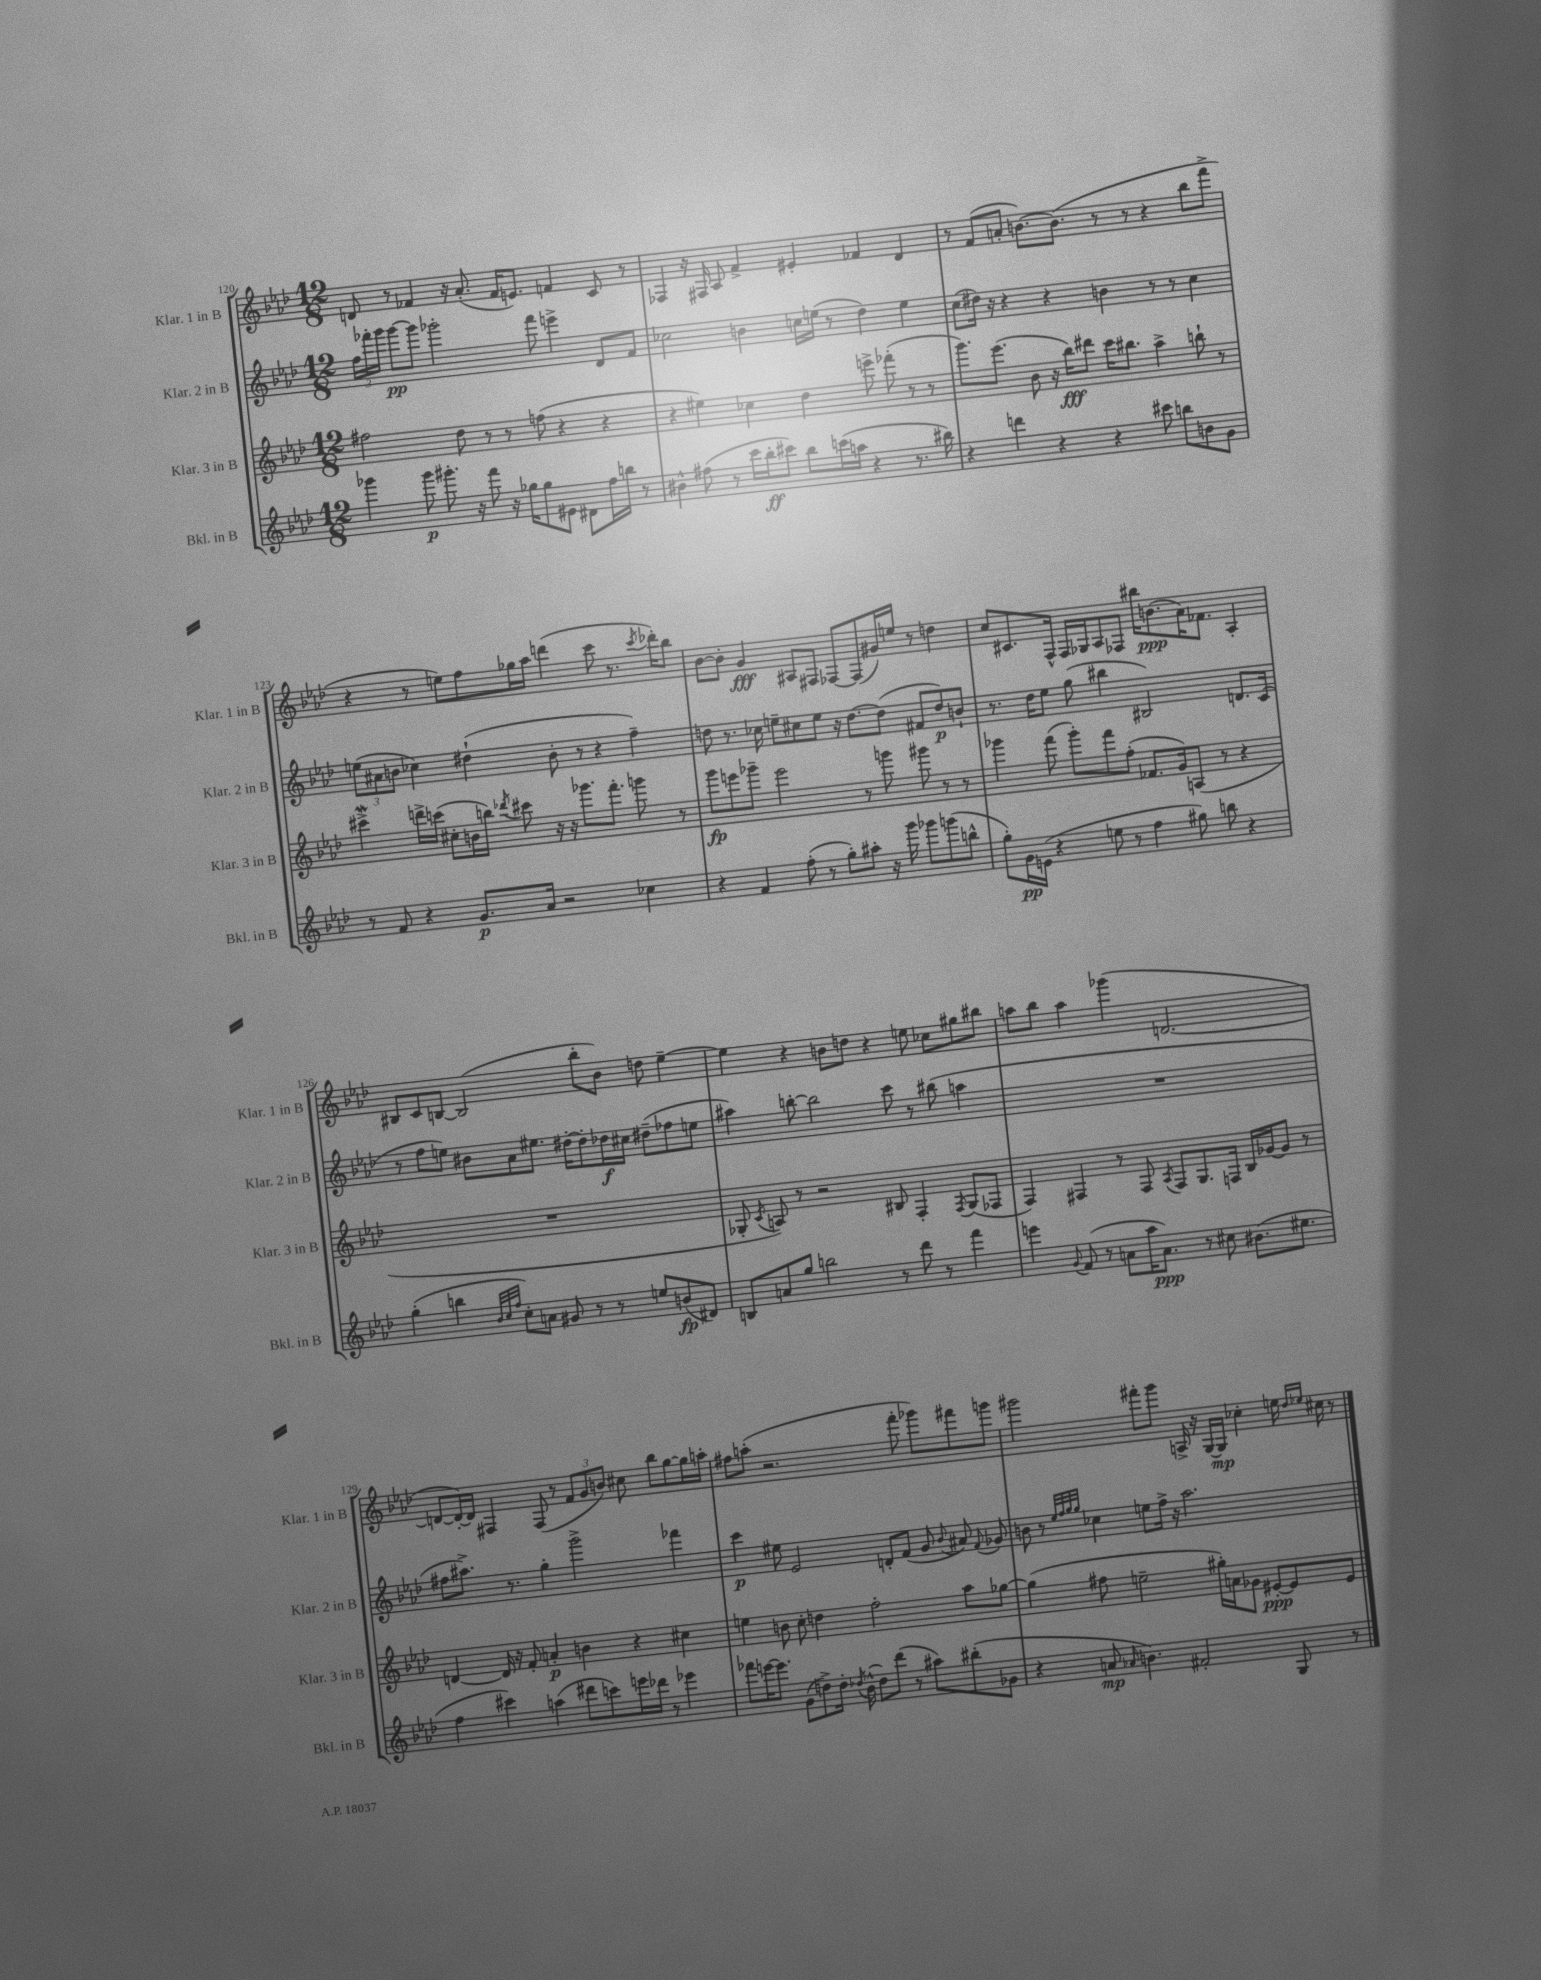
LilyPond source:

<<
\new StaffGroup <<
\new Staff = "s0" \with { instrumentName = "Klar. 1 in B" shortInstrumentName = "Klar. 1 in B" } {
    \clef treble \key aes \major \numericTimeSignature \time 12/8
    \autoBeamOff d'8 r8 fes'4 r16 aes'8.-.( fes'16[ e'8.]) f'4 c'8 r8 |
    fes4 r16 fis16 aes8 f'4-> eis'4-. fes'4 des'4 |
    r8 f'8[( a'8]-. b'8.[~) b'8.]( r8 r8 r4 bes''8[ f'''8]-> |
    r4 r8 e''8[) f''8 ges''16 aes''16] d'''4( c'''8 r8. \acciaccatura { c'''8 } des'''16[-.) bes''8] |
    bes'8[~ bes'8]-. g'4\fff ais8[ fis8] fes8[~ fes8( gis'16) e''16] r8 d''4 |
    c''8[ cis'8. f16]-^ f16[ ges16 aes8 fes8] bis''16[ b'8.\ppp( aes'16) fes'8.] aes4-. |
    bis8[ c'8 b8]~ b2( bes''8[-. bes'8]) d''8 ees''4~-- |
    ees''4 r4 b'8[ d''8] r4 e''8 ces''8[ gis''8 bis''8] |
    a''8[ bes''8] a''4 ges'''4( d'2.~ |
    d'8[~ d'16~-.) d'16] fis4 fis8( r8 \tuplet 3/2 { f'8[ g'8 b'8]) } cis''8 bes''8[ g''8~ g''16 a''16]-. |
    fis''8[ a''8]-.( r2. f'''8-. ges'''8[) fis'''8 g'''8] |
    gis'''2 fis'''8[-. gis'''8] a16-> r16 g16[~ g16]\mp ces''4-. e''16 \grace { des''16[ ees''16] } cis''16 r8 \bar "|." |
}
\new Staff = "s1" \with { instrumentName = "Klar. 2 in B" shortInstrumentName = "Klar. 2 in B" } {
    \clef treble \key aes \major \numericTimeSignature \time 12/8
    \autoBeamOff \tuplet 3/2 { f''16[ fes'''16-. g'''16] } g'''8[~\pp g'''8] ges'''2-. fes'''8 e'''4-> des'8[ f'8] |
    ces''2 b'4 c''16[ e''16]( r8 des''4) e''4 |
    c''8[( dis''16]) r16 r4 r4 b'4 r8 r8 c''4 |
    \tuplet 3/2 { e''8[( ais'8 b'8] } ces''4) dis''4-!( b'8-. r8 r4 f''4--) |
    d''8 r8. ces''16 e''8[-- cis''8 e''8] r16 d''8.[~ d''8]( fis'8[ d''8\p) b'8]-! |
    r8. des''16[ ees''8] g''8( bis''4 bis2) d'8.[ c'16]( |
    r8 f''8[ e''8]) bis'8[ aes'8 eis''8.] dis''16[~-. dis''8-. des''16\f cis''16] dis''8[--( fes''8 e''8] |
    ais''4) b''8~-. b''2 c'''8 r8 bis''8( a''4 |
    R1. |
    fis''8[ ais''8.]->) r8. g''4-. g'''2-> fes'''4 |
    c'''4\p eis''8 ees'2 d'8[-. f'8]( g'8 \appoggiatura { bes'8 } ais'8) \appoggiatura { f'8 } ges'8 |
    b'8 r8 \grace { ees''32[ f''32 g''32 g''32] } ces''4 e''8[ f''16]-> r16 aes''2. \bar "|." |
}
\new Staff = "s2" \with { instrumentName = "Klar. 3 in B" shortInstrumentName = "Klar. 3 in B" } {
    \clef treble \key aes \major \numericTimeSignature \time 12/8
    \autoBeamOff fis''2 des''8 r8 r8 f''8( r4 r4 |
    r4 eis''4) ces''4 des''4 e'''8-> fes'''8-.( r8 r8 |
    g'''8.[) ees'''8.]( bes'8 r16 bes''16[\fff) dis'''8] c'''16[ bis''8.] aes''4-> b''8-! r8 |
    cis'''4->\mordent d'''16[-> c'''16]( cis''8[-. b'16 b''16]) \acciaccatura { des'''8 } cis'''8 r16 r16 ges'''8.[ f'''8.]-. g'''8 r8 |
    g'''8[\fp e'''8 ges'''8]-- e'''2 r8 g'''8 gis'''8 r8 r8 |
    ges'''4 f'''8( ges'''8[-.) f'''8 f''8]-.( fes'8.[ g'16) a8]( r8 r4 |
    R1. |
    ges8-. \acciaccatura { c'8 } a8) r8 r2 bis8 f4-. \acciaccatura { f8 } ges8[( fes8] |
    f4) fis4 r8 fis8 \acciaccatura { aes8 } fis8[ g8. f16] bes16[ ges'16~ ges'8] r8 |
    d'4~ d'16 r16 f'8-. a'4-.\p b'4 r4 cis''4 |
    e''4 b'8 c''8-. d''4 f''2-. aes''8[ ges''8]~ |
    ges''4( fis''8 e''2-- gis''16[-.) a'16 ges'8] eis'8[~-.\ppp eis'8 eis'8] \bar "|." |
}
\new Staff = "s3" \with { instrumentName = "Bkl. in B" shortInstrumentName = "Bkl. in B" } {
    \clef treble \key aes \major \numericTimeSignature \time 12/8
    \autoBeamOff ges'''4 ges'''8\p gis'''8.-. r16 f'''8 r16 ges''16[ ges''8 eis'8] dis'8[ f''16 b''16] r8 |
    bis'4-^ fis''8( r8 c'''16[ bes''16-.\ff cis'''8]) bes''8[ c'''16( a''16] r4 r8. bis''16) |
    r4 d'''4 r4 r4 cis'''8 b''8[ b'8 g'8] |
    r8 f'8 r4 g'8.[\p aes'16] r2 ces''4 |
    r4 f'4 f''8-.( r8 g''8[-.) ais''8]-. r16 g'''16 ges'''8[ g'''8( b''8]-^ |
    g''8[-.) g'16\pp e'16]( r4 e''8 r8 f''4 gis''8) b''8 r4 |
    g''4-.( b''4 \grace { bes'32[ c''32 f''32] } c''8[-.) a'8] gis'8 r8 r8 e''8[ b'8\fp( dis'8]) |
    b8[ a'8 g''8] b''2 r8 des'''8 r8 f'''4 |
    e'''4 \appoggiatura { g'8 } f'8( r8 a'8[ aes''16 a'8.]\ppp) r8 cis''8 bis'8.[( eis''8.] |
    f''4 cis'''4) a''4( dis'''8[ c'''8) e'''16 des'''16] r8 ees'''4 |
    fes'''8[ e'''16~ e'''8.] g'8[( d''8->) d''16]-. \acciaccatura { des''8 } bes'16-^( des''8[) des'''8]( r8 ais''8[) bis''8-.( ges'8] |
    r4 a'8\mp \grace { aes'16 } b'4.) fis'2-. g8 r8 \bar "|." |
}
>>
>>
\layout { \context { \Score currentBarNumber = #120 } }
